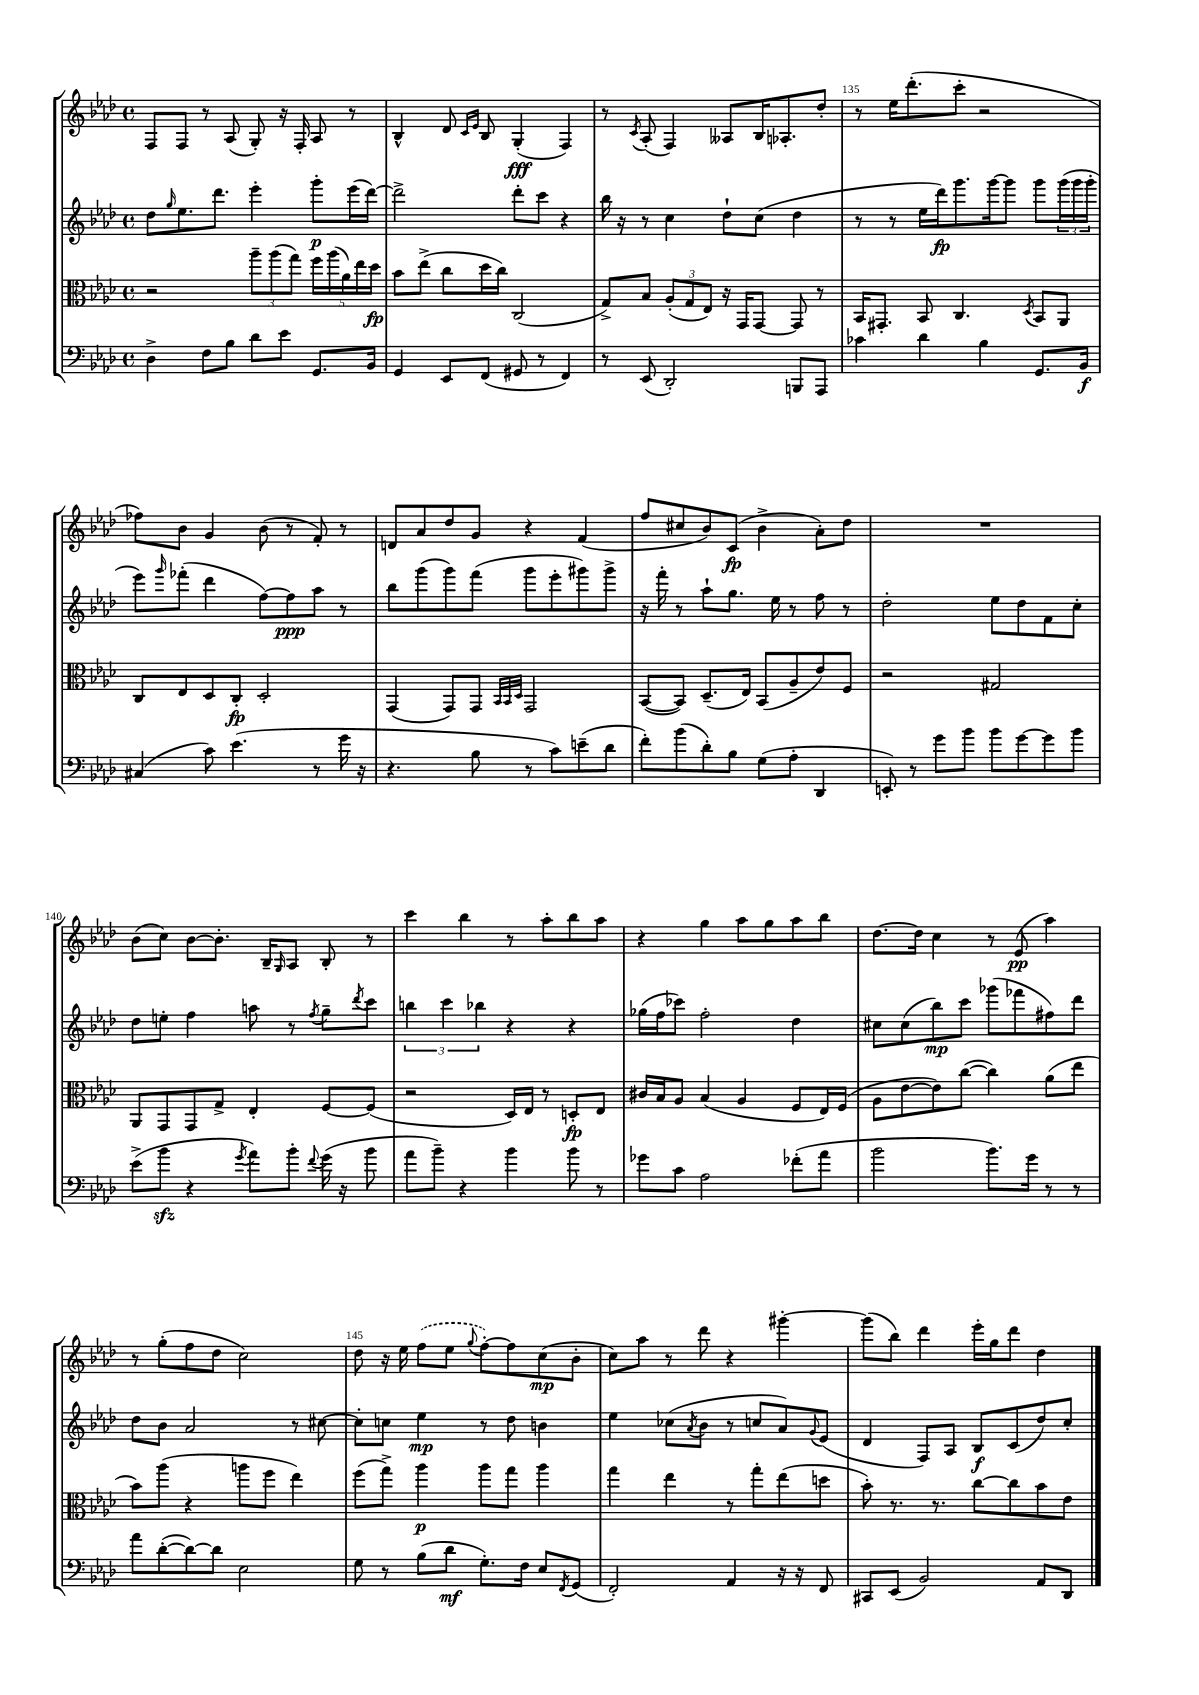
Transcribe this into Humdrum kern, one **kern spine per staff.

**kern	**kern	**kern	**kern
*staff4	*staff3	*staff2	*staff1
*clefF4	*clefC3	*clefG2	*clefG2
*k[b-e-a-d-]	*k[b-e-a-d-]	*k[b-e-a-d-]	*k[b-e-a-d-]
*M4/4	*M4/4	*M4/4	*M4/4
*met(c)	*met(c)	*met(c)	*met(c)
4D-^	2r	8dd-	8F
.	.	16qqgg	.
.	.	8.ee-	8F
8F	.	.	8r
.	.	8.ddd-	.
8B-	.	.	(8A-
8d-	12aa-~	4eee-'	8G')
.	(12aa-	.	.
8e-	.	.	16r
.	12gg)	.	.
.	.	.	16F'
8.GG	20ff	8ggg'	8A-
.	(20aa-	.	.
.	20a-)	.	.
.	.	(16eee-	8r
.	20ee-	.	.
16BB-	.	[16ddd-)	.
.	20dd-	.	.
=	=	=	=
4GG	8b-	2ddd-^]	4B-^^
.	(8ee-^	.	.
8EE-	8cc	.	8d-
.	.	.	16qqc
.	.	.	16qqe-
(8FF	16dd-	.	8B-
.	16cc)	.	.
8GG#	(2C	8ddd-'	(4G'
8r	.	8ccc	.
4FF)	.	4r	4F)
=	=	=	=
8r	8G^)	16bb-	8r
.	.	16r	.
.	.	.	8qc
(8EE-	8B-	8r	(8A-'
2DD-')	(12A-'	4cc	4F)
.	12G	.	.
.	12E-)	.	.
.	16r	8dd-`	8A--
.	16GG	.	.
.	[8GG	(8cc	16B-
.	.	.	8.A-'
8BBB	8GG]	4dd-	.
8AAA-	8r	.	8dd-'
=	=	=	=
4c-	16BB-	8r	8r
.	8.GG#'	.	.
.	.	8r	16ee-
.	.	.	(8.ddd-'
4d-	8BB-	16ee-	.
.	.	16ddd-)	.
.	4.C	8.ggg	8ccc'
4B-	.	.	2r
.	.	[16ggg	.
.	.	8ggg]	.
.	8qD-	.	.
8.GG	8BB-	8ggg	.
.	8AA-	(24ggg	.
.	.	24ggg	.
16BB-	.	.	.
.	.	24ggg'	.
=	=	=	=
(4C#	8C	8eee-)	8ff-)
.	.	16qqggg	.
.	8E-	(8fff-'	8b-
8c)	8D-	4ddd-	4g
(4.e-	8C'	.	.
.	2D-'	[8ff)	(8b-
.	.	8ff]	8r
8r	.	8aa-	8f')
16g	.	8r	8r
16r	.	.	.
=	=	=	=
4.r	(4GG	8bb-	8d
.	.	(8ggg	8a-
.	8GG)	8ggg)	8dd-
8B-	8GG	(8fff	8g
.	32qqBB-	.	.
.	32qqBB-	.	.
.	32qqD-	.	.
8r	2GG	8ggg	4r
8c)	.	8eee-'	.
(8e~	.	8ggg#)	(4f
8d-	.	8ggg#^	.
=	=	=	=
8f')	([8BB-	16r	8ff
.	.	16fff'	.
(8b-	8BB-])	8r	8cc#
8d-')	(8.D-~	8aa-`	8b-)
8B-	.	8.gg	(8c
.	16E-)	.	.
(8G	(8BB-	.	4b-^
.	.	16ee-	.
8A-'	8A-~	8r	.
4DD-	8e-)	8ff	8a-')
.	8F	8r	8dd-
=	=	=	=
8EE')	2r	2dd-'	1r
8r	.	.	.
8g	.	.	.
8b-	.	.	.
8b-	2G#	8ee-	.
[8g	.	8dd-	.
8g]	.	8f	.
8b-	.	8cc'	.
=	=	=	=
(8e-^	8AA-	8dd-	(8b-
8b-	8GG	8ee'	8cc)
4r	8GG	4ff	[8b-
.	8G^	.	8.b-']
8qg	.	.	.
8a-)	4E-'	8aa	.
.	.	.	16B-~
.	.	.	16qqG
8b-'	.	8r	8A-
8qqf	.	8qff	.
(16g	[8F	8gg~	8B-'
16r	.	.	.
.	.	8qddd-	.
8b-	(8F]	8ccc	8r
=	=	=	=
8a-	2r	6bb	4ccc
8b-~)	.	.	.
.	.	6ccc	.
4r	.	.	4bb-
.	.	6bb-	.
4b-	16D-)	4r	8r
.	16E-	.	.
.	8r	.	8aa-'
8b-	8D'	4r	8bb-
8r	8E-	.	8aa-
=	=	=	=
8g-	16c#	(16gg-	4r
.	16B-	16ff	.
8c	8A-	8ccc-)	.
2A-	(4B-	2ff'	4gg
.	4A-	.	8aa-
.	.	.	8gg
(8f-'	8F	4dd-	8aa-
8a-	16E-)	.	8bb-
.	(16F	.	.
=	=	=	=
2b-	8A-	8cc#	[8.dd-
.	[8e-	(8cc#	.
.	.	.	16dd-]
.	8e-])	8bb-)	4cc
.	([8cc	8ccc	.
8.b-)	4cc])	(8ggg-	8r
.	.	8fff-	(8e-
16g	.	.	.
8r	(8a-	8ff#)	4aa-)
8r	8ee-	8ddd-	.
=	=	=	=
8a-	8b-)	8dd-	8r
([8d-'	(8aa-	8b-	(8gg'
8d-_)	4r	2a-	8ff
8d-]	.	.	8dd-
2E-	8aa	.	2cc)
.	8ff	.	.
.	4ee-)	8r	.
.	.	[8cc#	.
=	=	=	=
8G	(8ff	8cc#']	8dd-
8r	8gg^)	8cc	16r
.	.	.	16ee-
(8B-	4aa-	4ee-	(8ff
8d-	.	.	8ee-
.	.	.	8qqgg
8.G')	8aa-	8r	[8ff')
.	8gg	8dd-	8ff]
16F	.	.	.
8E-	4aa-	4b	(8cc
8qFF	.	.	.
(8GG	.	.	8b-'
=	=	=	=
2FF')	4gg	4ee-	8cc)
.	.	.	8aa-
.	4ee-	(8cc-	8r
.	.	8qa-	.
.	.	8b-	8ddd-
4AA-	8r	8r	4r
.	8gg'	8cc	.
16r	(8ee-	8a-)	[4ggg#'
16r	.	.	.
.	.	8qqg	.
8FF	8dd	(8e-	.
=	=	=	=
8CC#	8b-')	4d-	(8ggg#]
(8EE-	8.r	.	8bb-)
2BB-)	.	8F)	4ddd-
.	8.r	.	.
.	.	8A-	.
.	[8cc	8B-	16eee-'
.	.	.	16gg
.	8cc]	(8c	8ddd-
8AA-	8b-	8dd-)	4dd-
8DD-	8e-	8cc'	.
==	==	==	==
*-	*-	*-	*-
